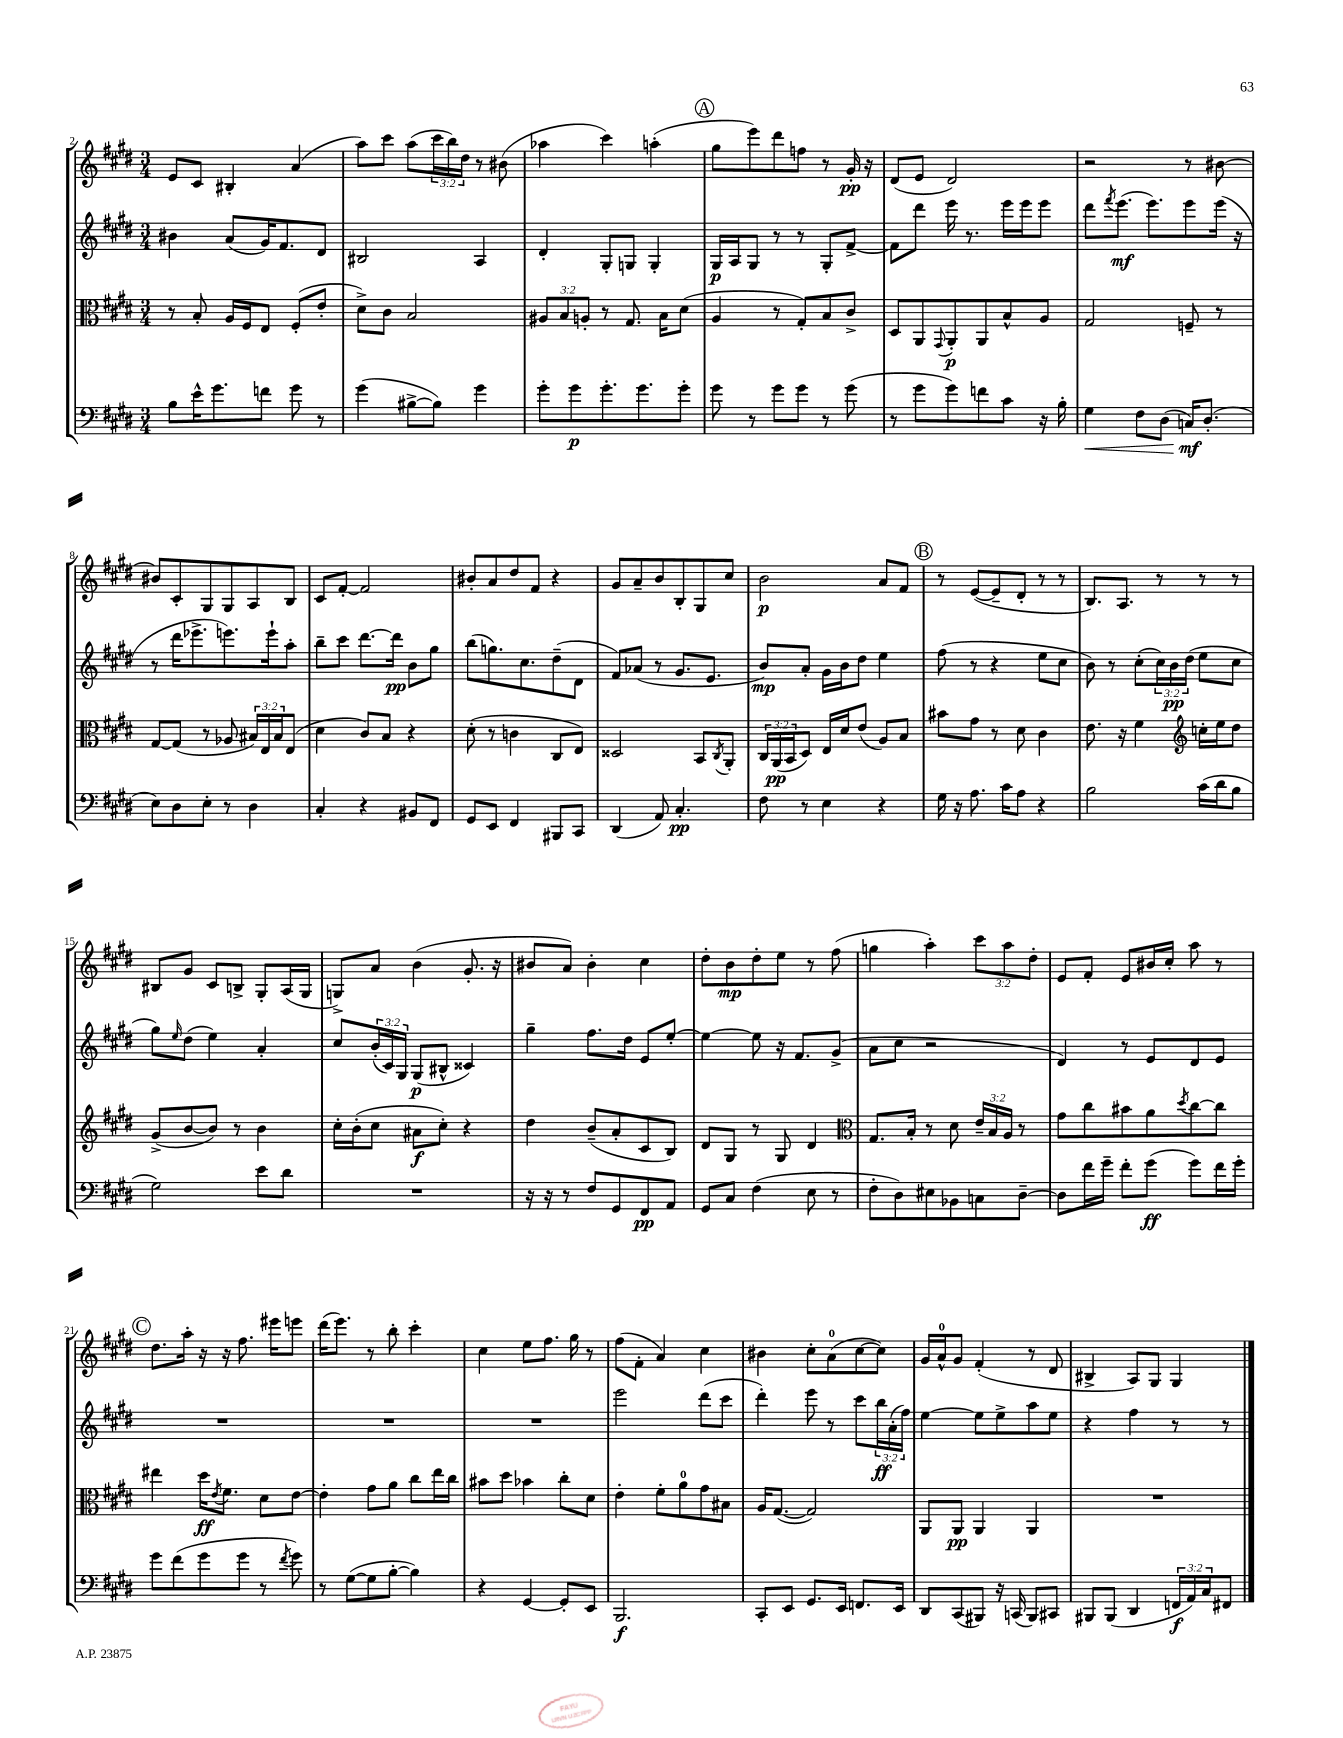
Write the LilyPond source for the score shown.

<<
\new StaffGroup <<
\new Staff = "s0" {
    \clef treble \key e \major \numericTimeSignature \time 3/4 \override Staff.TupletNumber.text = #tuplet-number::calc-fraction-text
    e'8 cis'8 bis4-. a'4( |
    a''8) cis'''8 a''8( \tuplet 3/2 { cis'''16 b''16) dis''16 } r8 bis'8( |
    aes''4 cis'''4) a''4-.( |
    \mark \markup { \circle "A" } gis''8 e'''8) dis'''8 f''8 r8 gis'16-.\pp r16 |
    dis'8( e'8 dis'2) |
    r2 r8 bis'8~ |
    bis'8 cis'8-. gis8 gis8 a8 b8 |
    cis'8 fis'8~-. fis'2 |
    bis'8-. a'8 dis''8 fis'8 r4 |
    gis'8 a'8-- b'8 b8-. gis8 cis''8 |
    b'2\p a'8 fis'8 |
    \mark \markup { \circle "B" } r8 e'8~( e'8-- dis'8-. r8 r8 |
    b8.) a8. r8 r8 r8 |
    bis8 gis'8 cis'8 b8-> gis8-. a16( gis16 |
    g8->) a'8 b'4( gis'8.-. r16 |
    bis'8 a'8) bis'4-. cis''4 |
    dis''8-. b'8\mp dis''8-. e''8 r8 fis''8( |
    g''4 a''4-.) \tuplet 3/2 { cis'''8 a''8 dis''8-. } |
    e'8 fis'8-. e'8 bis'16 cis''16-. a''8 r8 |
    \mark \markup { \circle "C" } dis''8. a''16-. r16 r16 fis''8. eis'''16 e'''8 |
    dis'''16( e'''8.) r8 b''8-. cis'''4-. |
    cis''4 e''8 fis''8. gis''16 r8 |
    fis''8( fis'8-. a'4) cis''4 |
    bis'4 cis''8-. a'8-0( cis''8~ cis''8) |
    gis'16 a'16-0-^ gis'8 fis'4-.( r8 dis'8 |
    bis4-> a8) gis8 gis4 \bar "|." |
}
\new Staff = "s1" {
    \clef treble \key e \major \numericTimeSignature \time 3/4 \override Staff.TupletNumber.text = #tuplet-number::calc-fraction-text
    bis'4 a'8( gis'16) fis'8. dis'8 |
    bis2 a4 |
    dis'4-. gis8-. g8 g4-. |
    \mark \markup { \circle "A" } gis16\p a16 gis8 r8 r8 gis8-. fis'8~-> |
    fis'8 dis'''8 e'''16 r8. e'''16 e'''16 e'''8 |
    dis'''8 \acciaccatura { fis'''8 } e'''8.\mf( e'''8.) e'''8 e'''16( r16 |
    r8 dis'''16 ees'''8.-> e'''8.) e'''16-! a''8-. |
    b''8-- cis'''8 dis'''8.~ dis'''16\pp b'8 gis''8 |
    b''8( g''8.) cis''8. dis''8--( dis'8 |
    fis'8) aes'8( r8 gis'8. e'8. |
    b'8\mp) a'8-. gis'16 b'16 dis''8 e''4 |
    \mark \markup { \circle "B" } fis''8( r8 r4 e''8 cis''8 |
    b'8) r8 cis''8-.( \tuplet 3/2 { cis''16) b'16\pp dis''16( } e''8 cis''8 |
    gis''8) \grace { e''16 } dis''8( e''4) a'4-. |
    cis''8 \tuplet 3/2 { b'16-.( cis'16) gis16 } gis8\p( bis8-^ cisis'4) |
    gis''4-- fis''8. dis''16 e'8 e''8~-. |
    e''4~ e''8 r16 fis'8. gis'8->( |
    a'8 cis''8 r2 |
    dis'4) r8 e'8 dis'8 e'8 |
    \mark \markup { \circle "C" } R2. |
    R2. |
    R2. |
    e'''2 dis'''8( cis'''8 |
    dis'''4-.) e'''8 r8 cis'''8 \tuplet 3/2 { b''16\ff a'16-.( fis''16) } |
    e''4~ e''8 e''8-> a''8 e''8 |
    r4 fis''4 r8 r8 \bar "|." |
}
\new Staff = "s2" {
    \clef alto \key e \major \numericTimeSignature \time 3/4 \override Staff.TupletNumber.text = #tuplet-number::calc-fraction-text
    r8 b8-. a16 fis16 e8 fis8-.( e'8-. |
    dis'8->) cis'8 b2 |
    \tuplet 3/2 { ais8 b8 a8-. } r8 gis8. b16 dis'8( |
    \mark \markup { \circle "A" } a4 r8 gis8-.) b8 cis'8-> |
    dis8 a,8 \appoggiatura { gis,8 } a,8-.\p a,8 b8-^ a8 |
    gis2 f8-- r8 |
    gis8~ gis8( r8 aes8 \tuplet 3/2 { bis16) e16 bis16 } e8( |
    dis'4 cis'8) b8 r4 |
    dis'8-.( r8 c'4 cis8 e8) |
    disis2 b,8 \acciaccatura { cis8 } a,8-. |
    \tuplet 3/2 { cis16 a,16\pp( b,16 } dis8) e16 dis'16 e'8( a8) b8 |
    \mark \markup { \circle "B" } bis'8 gis'8 r8 dis'8 cis'4 |
    e'8. r16 fis'4 \clef treble c''16-. e''16 dis''8 |
    gis'8->( b'8~ b'8) r8 b'4 |
    cis''16-. b'16-.( cis''8 ais'8\f cis''8-.) r4 |
    dis''4 b'8--( a'8-. cis'8 b8) |
    dis'8 gis8 r8 gis8 dis'4 |
    \clef alto gis8. b16-. r8 dis'8 \tuplet 3/2 { e'16-- b16 a16 } r8 |
    gis'8 cis''8 bis'8 a'8 \acciaccatura { dis''8 } cis''8~ cis''8 |
    \mark \markup { \circle "C" } eis''4 dis''16\ff \acciaccatura { e'8 } fis'8. dis'8 e'8~ |
    e'4-. gis'8 a'8 cis''8 e''16 cis''16 |
    bis'8 dis''8 bes'4 cis''8-. dis'8 |
    e'4-. fis'8-. a'8-0 gis'8 bis8 |
    a16 gis8.~( gis2) |
    a,8 a,8\pp a,4 a,4 |
    R2. \bar "|." |
}
\new Staff = "s3" {
    \clef bass \key e \major \numericTimeSignature \time 3/4 \override Staff.TupletNumber.text = #tuplet-number::calc-fraction-text
    b8 e'16-^ gis'8. f'8 gis'8 r8 |
    gis'4( bis8~-> bis8) gis'4 |
    gis'8-. gis'8\p gis'8.-. gis'8. gis'8-. |
    \mark \markup { \circle "A" } gis'8 r8 gis'8 gis'8 r8 gis'8( |
    r8 gis'8 gis'8) f'8 cis'8 r16 b16-. |
    gis4\< fis8 dis8( c16\mf\!) dis8.-.( |
    e8) dis8 e8-. r8 dis4 |
    cis4-. r4 bis,8 fis,8 |
    gis,8 e,8 fis,4 bis,,8 cis,8 |
    dis,4( a,8) cis4.-.\pp |
    fis8 r8 e4 r4 |
    \mark \markup { \circle "B" } gis16 r16 a8. cis'16 a8 r4 |
    b2 cis'16( dis'16 b8 |
    gis2) e'8 dis'8 |
    R2. |
    r16 r16 r8 fis8 gis,8 fis,8\pp a,8 |
    gis,8 cis8 fis4( e8 r8 |
    fis8-. dis8) eis8 bes,8 c8 dis8~-- |
    dis8 fis'16 gis'16-- fis'8-. gis'8\ff( gis'8) fis'16 gis'16-. |
    \mark \markup { \circle "C" } gis'8 fis'8( gis'8 gis'8 r8 \acciaccatura { fis'8 } gis'8) |
    r8 gis8~( gis8 b8~-. b4) |
    r4 gis,4~ gis,8-. e,8 |
    b,,2.\f |
    cis,8-. e,8 gis,8. e,16 f,8. e,16 |
    dis,8 cis,8( bis,,8) r16 c,16( bis,,8) cis,8 |
    bis,,8 bis,,8( dis,4 \tuplet 3/2 { f,16\f a,16) cis16 } fis,8 \bar "|." |
}
>>
>>
\layout { \context { \Score currentBarNumber = #2 } }
